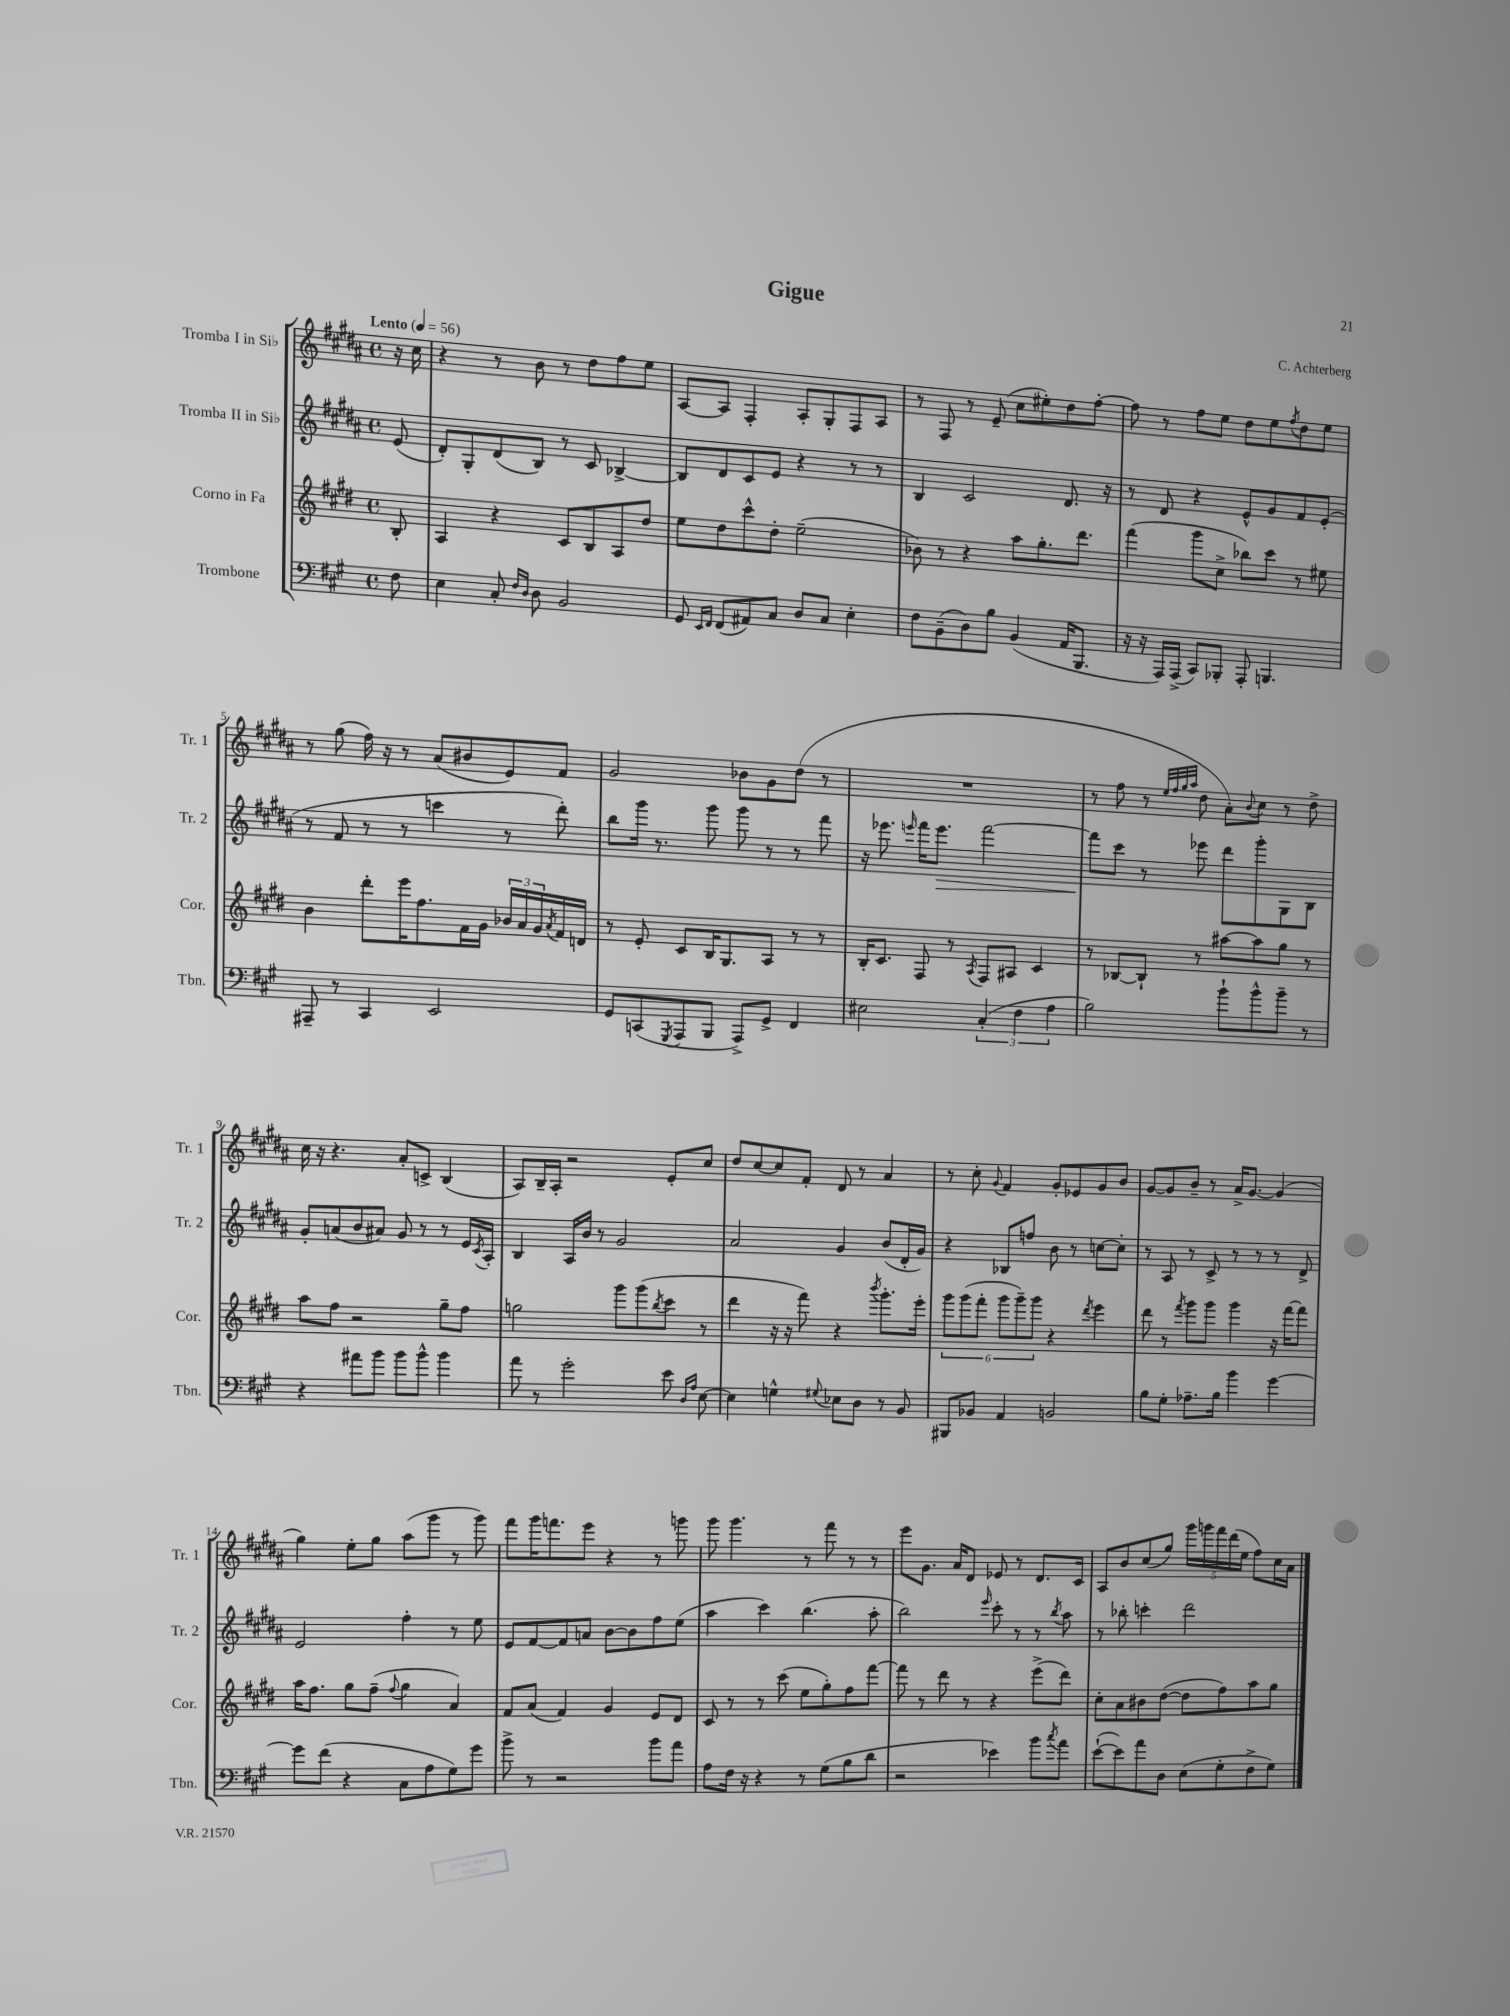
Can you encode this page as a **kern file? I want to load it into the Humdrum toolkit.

**kern	**kern	**kern	**kern
*staff4	*staff3	*staff2	*staff1
*clefF4	*clefG2	*clefG2	*clefG2
*k[f#c#g#]	*k[f#c#g#d#]	*k[f#c#g#d#a#]	*k[f#c#g#d#a#]
*M4/4	*M4/4	*M4/4	*M4/4
*met(c)	*met(c)	*met(c)	*met(c)
*MM56	*MM56	*MM56	*MM56
8F#\	8B'/	(8e/	16r
.	.	.	16cc#\
=	=	=	=
4E\	4A/	8d#'/L)	4r
.	.	8G#'/	.
8C#'/	4r	(8d#/	8r
16qqF#/LL	.	.	.
16qqD/JJ	.	.	.
8D\	.	8B/J)	8b\
2BB/	8c#/L	8r	8r
.	8B/	8c#/	8dd#\L
.	8A/	[4B-^/	8ff#\
.	8dd#/J	.	8ee\J
=	=	=	=
8GG#/	8ee\L	8B-/]L	[8A#/L
16qqEE/LL	.	.	.
16qqFF#/JJ	.	.	.
(8FF#/L	8dd#\	8d#/	8A#/]J
8AA#/)	8ccc#^^\	8c#/	4F#'/
8C#/J	8dd#'\J	8e/J	.
8D/L	(2ee~\	4r	8A#'/L
8C#/J	.	.	8G#'/
4E'\	.	8r	8F#/
.	.	8r	8A#/J
=	=	=	=
8F#\L	8b-\)	4B/	8r
(8BB~\	8r	.	8F#/
8D\)	4r	2c#/	8r
8B\J	.	.	(8e~/
(4BB/	8aa\L	.	8cc#\L
.	8.gg#'\	.	8ee#'\)
16AA/LK	.	8.d#/	8dd#\
8.BBB/J	8.ddd#\J	.	.
.	.	.	[8ff#'\J
.	.	16r	.
=	=	=	=
16r	(4fff#\	8r	8ff#\]
16r	.	.	.
16AAA/LL)	.	8d#/	8r
(16AAA^/JJ	.	.	.
8CC#/L)	8ggg#\L	4r	8ff#\L
8BBB-'/J	8cc#^\J	.	8ee\J
8AAA'/	8bb-\L)	8e^^/L	8dd#\L
4.BBB/	8ccc#\J	8g#/	8ee\
.	.	.	8qff#/
.	8r	8f#/	8dd#\
.	8ee#\	(8e'/J	8ee\J
=	=	=	=
8AAA#~/	4b\	8r	8r
8r	.	8f#/	(8gg#\
4CC#/	8ddd#'\L	8r	16ff#\)
.	.	.	16r
.	16eee\K	8r	8r
.	8.ff#\	.	.
2EE/	.	4ccc\	(8a#/L
.	16f#\L	.	8b#/
.	16g#\JJ	.	.
.	24b-/LL	8r	8e/)
.	24a/	.	.
.	24g#/	.	.
.	8qa/	.	.
.	16f#/	8ddd#'\)	8f#/J
.	16d/JJ	.	.
=	=	=	=
8GG#/L	8r	8bb\L	2g#/
(8CC/	8e'/	16ggg#\Jk	.
.	.	8.r	.
8qGGG#/	.	.	.
8AAA/	8c#/L	.	.
8BBB/J	16B/K	8ggg#\	.
.	8.G#/	.	.
8AAA^/L)	.	8ggg#\	8b-\L
8GG#^/J	8A/J	8r	8g#\
4FF#/	8r	8r	(8dd#\J
.	8r	8fff#\	8r
=	=	=	=
2E#\	16B'/LK	16r	1r
.	8.c#/J	8.eee-\	.
.	.	16qqeee/	.
.	8F#/	16fff#\LK	.
.	.	8.eee\J	.
.	8r	.	.
.	8qA/	.	.
(6C#'/	8F#/L	[2fff#\	.
.	8A#/J	.	.
6F#\	.	.	.
.	4c#/	.	.
6A\	.	.	.
=	=	=	=
2B\)	8r	8fff#\]L	8r
.	[8B-/L	8ccc#\J	8ff#\
.	8B-`/]J	8r	8r
.	.	.	32qqee/LLL
.	.	.	32qqff#/
.	.	.	32qqgg#/
.	.	.	32qqaa#/JJJ
.	8r	8eee-\	8dd#\
8b`\L	[8aa#\L	8ddd#\L	8a#'\L)
.	.	.	8qqb/
8b^^\	8aa#\]	8ggg#'\	8cc#\J
8b~\J	8gg#\J	8G#\	8r
8r	8r	8B\J	8dd#^\
=	=	=	=
4r	8aa\L	8g#'/L	16cc#\
.	.	.	16r
.	8ff#\J	(8a/	4.r
8a#\L	2r	8b/	.
8b\J	.	8a#/J)	.
8b\L	.	8g#/	8a#'/L
8b^^\J	.	8r	8c^/J
4b\	8gg#~\L	8r	(4B/
.	8ff#\J	16e/LL	.
.	.	8qc#/	.
.	.	16A#'/JJ	.
=	=	=	=
8a\	2gg\	4B/	8A#/L)
8r	.	.	16B~/L
.	.	.	16A#'/JJ
2g#'\	.	16A#/LL	2r
.	.	16b/JJ	.
.	.	8r	.
.	8ggg#\L	2g#/	.
.	(8ggg#\	.	.
.	8qbb/	.	.
8e\	8ccc#\J	.	8e'/L
16qqD/LL	.	.	.
16qqA/JJ	.	.	.
[8E\	8r	.	8cc#/J
=	=	=	=
4E\]	4ddd#\	2a#/	8dd#/L
.	.	.	[8cc#/
4G^^\	16r	.	8cc#/]
.	16r	.	.
.	8fff#\)	.	8f#'/J
8qqG#/	.	.	.
8E-\L	4r	4g#/	8d#/
8D\J	.	.	8r
.	8qbbb/	.	.
8r	8.ggg#'\L	(8b/L	4a#/
8BB/	.	16d#'/L	.
.	16eee'\Jk	16g#/JJ)	.
=	=	=	=
8BBB#/L	12ggg#\L	4r	8r
.	(12ggg#\	.	.
8BB-/J	.	.	8cc#'\
.	12fff#'\J	.	.
.	.	.	8qqg#/
4AA/	12ggg#\L	8B-/L	4f#/
.	12ggg#~\)	.	.
.	.	8ff/J	.
.	12ggg#\J	.	.
2BB/	4r	8b\	8g#'/L
.	.	8r	8e-/
.	8qddd#/	.	.
.	4eee\	[8cc\L	8g#/
.	.	8cc'\]J	8b/J
=	=	=	=
8B\L	8ddd#\	8r	[8g#/L
8G#'\J	8r	8A#/	8g#/]
.	8qfff#/	.	.
8.A-~\L	8ggg#\L	8r	8b~/J
.	8ggg#\J	8c#^/	8r
16B\Jk	.	.	.
4b\	4ggg#\	8r	16a#^/LK
.	.	.	[8.g#/J
.	.	8r	.
[4g#\	16r	8r	(4g#/]
.	[16fff#\LK	.	.
.	8fff#\]J	8d#^/	.
=	=	=	=
8g#\]L	16aa\LK	2e/	4gg#\)
.	8.ff#\J	.	.
(8f#\J	.	.	.
4r	8gg#\L	.	8ee'\L
.	(8ff#~\J	.	8gg#\J
.	8qqff#/	.	.
8C#\L	4gg#\	4ff#'\	(8aa#\L
8A\	.	.	8ggg#\J
8G#\)	4a/)	8r	8r
8g#\J	.	8ee\	8ggg#\)
=	=	=	=
8b^\	8f#/L	8e/L	8fff#\L
8r	(8a/J	[8f#/	16ggg#\K
.	.	.	8.fff\
2r	4f#/)	8f#/]	.
.	.	8a/J	8eee\J
.	4g#/	[8b\L	4r
.	.	8b\]	.
8b\L	8e/L	8ff#\	8r
8a\J	8d#/J	(8ee\J	8ggg\
=	=	=	=
8A\L	8c#/	4aa#\	8ggg#\
16F#\Jk	8r	.	4.ggg#\
16r	.	.	.
4r	8r	4ccc#\)	.
.	(8ccc#\	.	.
8r	8ee\L	(4.bb\	8r
(8G#\L	8gg#'\)	.	8fff#\
8B\	8ff#\	.	8r
8d\J	[8fff#\J	8aa#'\	8r
=	=	=	=
2r	8fff#\]	2bb\)	8eee\L
.	8r	.	8.g#\J
.	8ddd#\	.	.
.	.	.	16a#/LK
.	8r	.	8d#/J
.	.	16qqeee/	.
4e-\)	4r	8ccc#'\	8e-/
.	.	8r	8r
8b\L	(8eee^\L	8r	8.d#/L
8qcc#/	.	8qbb/	.
8a\J	8ddd#\J)	8aa#\	.
.	.	.	16c#/Jk
=	=	=	=
([8e`\L	8cc#'\L	8r	8A#/L
8e\])	8a\	8bb-'\	8b/
8a\	8b#\	4ccc'\	(8cc#/
8D\J	([8dd#\J	.	8gg#/J)
(8E\L	8dd#\]L	2ddd#\	20ggg#\LL
.	.	.	20ggg\
.	.	.	20fff#\
8G#'\	8ff#\)	.	.
.	.	.	(20ddd#\
.	.	.	20ee\JJ
8F#^\	8aa\	.	8ff#\L)
8G#\J)	8gg#\J	.	16cc#\L
.	.	.	16a#\JJ
==	==	==	==
*-	*-	*-	*-
